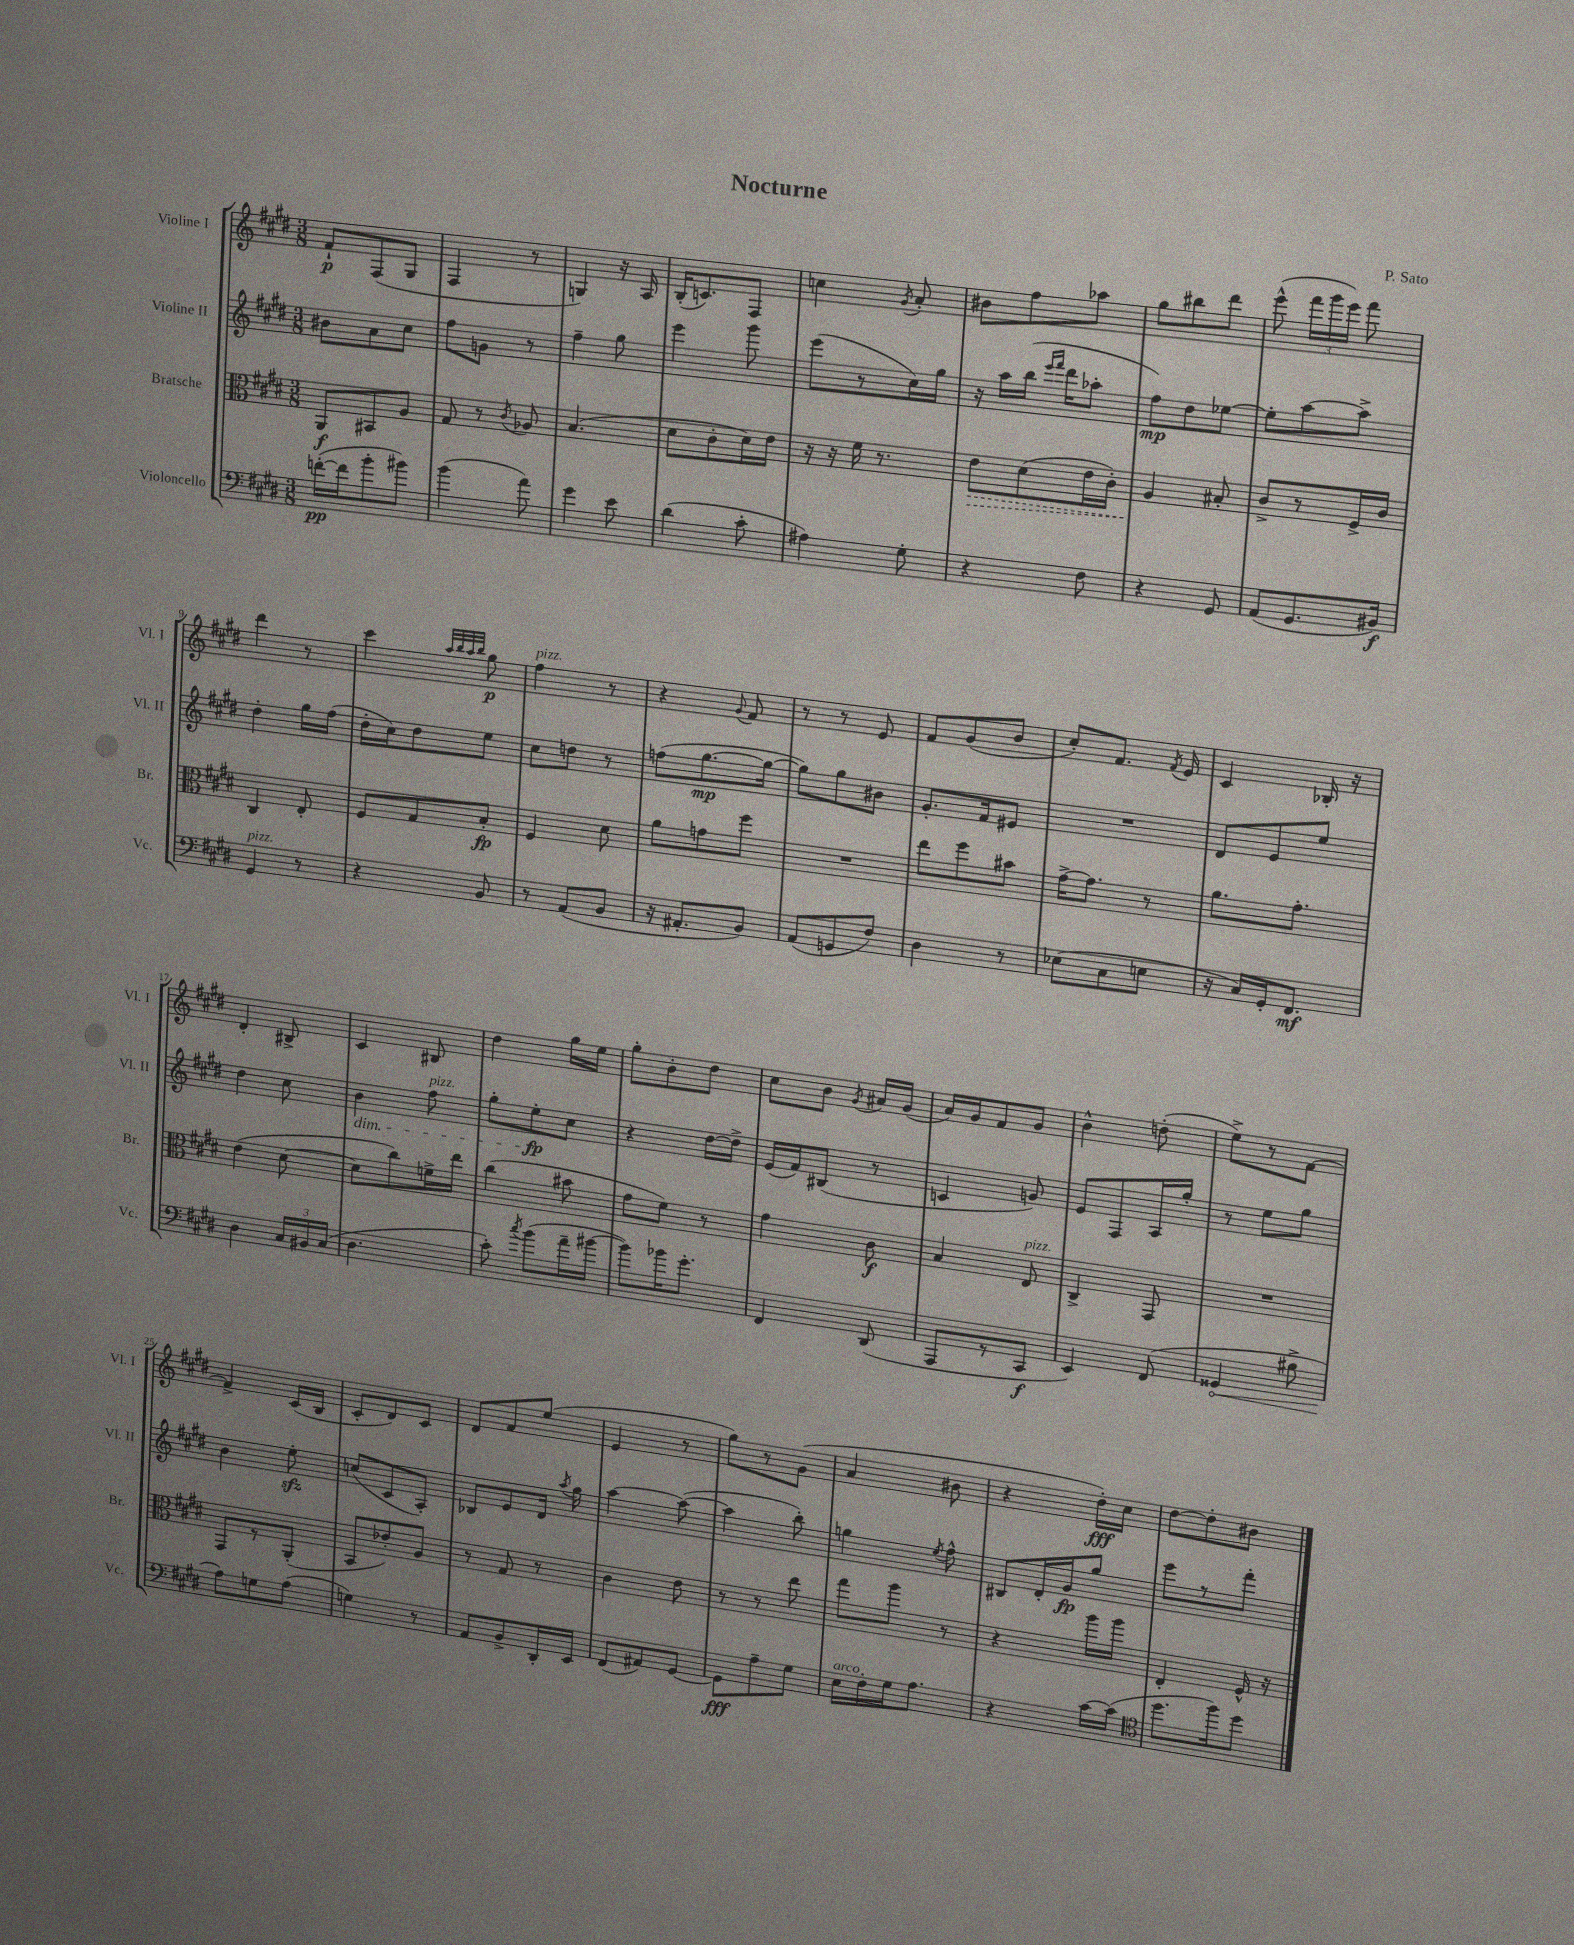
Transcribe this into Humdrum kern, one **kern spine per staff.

**kern	**kern	**kern	**kern
*staff4	*staff3	*staff2	*staff1
*clefF4	*clefC3	*clefG2	*clefG2
*k[f#c#g#d#]	*k[f#c#g#d#]	*k[f#c#g#d#]	*k[f#c#g#d#]
*M3/8	*M3/8	*M3/8	*M3/8
([16f'	8AA	8b#	8f#`
16f]	.	.	.
8b'	8BB#	8a	(8F#
8b#)	8A	8cc#	8G#
=	=	=	=
(4b	8G#	8ff#	4F#
.	8r	8g	.
.	8qc#	.	.
8a)	8A-	8r	8r
=	=	=	=
4g#	(4.B	4ff#~	4G)
8e	.	8gg#	16r
.	.	.	16A
=	=	=	=
(4d#	8d#	4eee	(16B'
.	.	.	8.c)
.	8c#'	.	.
8c#'	16d#)	8ggg#	8F#
.	16e	.	.
=	=	=	=
4A#)	16r	(8eee	4cc
.	16r	.	.
.	16f#	8r	.
.	8.r	.	.
.	.	.	8qg#
8G#'	.	16cc#)	8a'
.	.	16gg#	.
=	=	=	=
4r	8e	16r	8b#
.	.	16aa	.
.	(8d#	(16bb	8ff#
.	.	16qqeee	.
.	.	16qqfff#	.
.	.	16ddd#	.
8F#	16e	8aa-'	8aa-
.	16c#')	.	.
=	=	=	=
4r	4A	8ff#)	8gg#
.	.	8dd#	8bb#
8GG#	8B#'	[8ee-	8ddd#
=	=	=	=
(8AA	8c#^	8ee-']	(8eee^^
8.GG#	8r	[8aa	24fff#
.	.	.	24ggg#
.	.	.	24eee)
.	16F#^	8aa^]	8fff#
16BB#)	16c#	.	.
=	=	=	=
4GG#	4C#	4dd#'	4ddd#
8r	8E'	16gg#	8r
.	.	(16ff#	.
=	=	=	=
4r	8F#	16dd#'	4ccc#
.	.	16cc#)	.
.	8G#	8dd#	.
.	.	.	32qqaa
.	.	.	32qqbb
.	.	.	32qqaa
.	.	.	32qqbb
8BB	8B'	8ee	8gg#
=	=	=	=
8r	4F#	8cc#	4ff#
(8AA	.	8dd	.
8BB	8d#	8r	8r
=	=	=	=
16r	8a	(8ff	4r
8.AA#'	.	.	.
.	8g	[8.gg#	.
.	.	.	8qqg#
8BB)	8ff#	.	8f#
.	.	16gg#_	.
=	=	=	=
(8AA	4.r	8gg#])	8r
8GG	.	8gg#	8r
8F#)	.	8b#	8e
=	=	=	=
4D#	8ee	8.g#'	8f#
.	8ff#	.	(8g#
.	.	16f#	.
8r	8b#	8e#	8b
=	=	=	=
(8E-	[16g#^	4.r	8cc#')
.	8.g#]	.	.
8C#	.	.	8.f#
8E	8r	.	.
.	.	.	8qf#
.	.	.	16e
=	=	=	=
16r	8.a	8d#	4c#
16C#)	.	.	.
16GG#'	.	8e	.
8.FF#	8.g#'	.	.
.	.	8ee	16B-'
.	.	.	16r
=	=	=	=
4D#	(4e	4dd#	4d#'
24C#	[8d#	8cc#	8B#^
24BB#	.	.	.
(24C#	.	.	.
=	=	=	=
4.D#	8d#]	4b	4c#
.	8cc#)	.	.
.	16f^	8ff#	8B#
.	16ee	.	.
=	=	=	=
8c#')	(4cc#	8gg#'	4dd#
8qcc#	.	.	.
(8b	.	8ee'	.
16a~	8b#	8cc#	16gg#
[16b#	.	.	16ee
=	=	=	=
8b#])	8g#	4r	8gg#'
16b-	8f#)	.	8b'
8.g#'	.	.	.
.	8r	[16dd#	8dd#
.	.	16dd#^]	.
=	=	=	=
4FF#	4g#	(16e	8cc#
.	.	16f#)	.
.	.	(8B#	8b
.	.	.	8qg#
(8DD#	8c#	8r	16a#
.	.	.	(16g#
=	=	=	=
8AAA	4B	4c	16a)
.	.	.	16g#
8r	.	.	8f#
8CC#	8E	8g)	8g#
=	=	=	=
4EE)	4C#^	8e	4b^^
.	.	8F#	.
(8FF#	8GG#	16A	(8dd'
.	.	16gg#'	.
=	=	=	=
4GG##	4.r	8r	8ee^)
.	.	8ee	8r
8B#^	.	8gg#	[8f#
=	=	=	=
8A)	8GG#	4b	4f#^]
8G	8r	.	.
(8A	(8AA'	8ee'	(16c#
.	.	.	16B
=	=	=	=
4G)	8BB	(8cc	8c#'
.	8e-')	8c#	8d#)
8r	8A	8A')	8c#
=	=	=	=
8AA	8r	8B-	8d#
8BB^	8G#	8e	8f#
16DD#'	8r	16d#	(8ee
.	.	8qaa	.
16EE	.	16gg#	.
=	=	=	=
(8FF#	4c#	[4aa	4e
8AA#)	.	.	.
[8GG#	8e	(8aa_	8r
=	=	=	=
8GG#]	8r	4aa]	8gg#)
8A~	8r	.	8r
8G#	8ee	8bb')	(8g#
=	=	=	=
16E	8gg#	4gg	4a
16F#'	.	.	.
16G#	8aa	.	.
8.A	.	.	.
.	.	8qee	.
.	8r	8ff#^^	8b#
=	=	=	=
4r	4r	8B#	4r
.	.	16d#'	.
.	.	16g#	.
[16c#	16aa	8gg#	16dd#')
(16c#]	16aa	.	16cc#
=	=	=	=
*clefC4	*	*	*
8.dd#	4E'	8eee	[8dd#
.	.	8r	8dd#']
16ff#)	.	.	.
8dd#	16F#^^	8fff#'	8b#
.	16r	.	.
==	==	==	==
*-	*-	*-	*-
